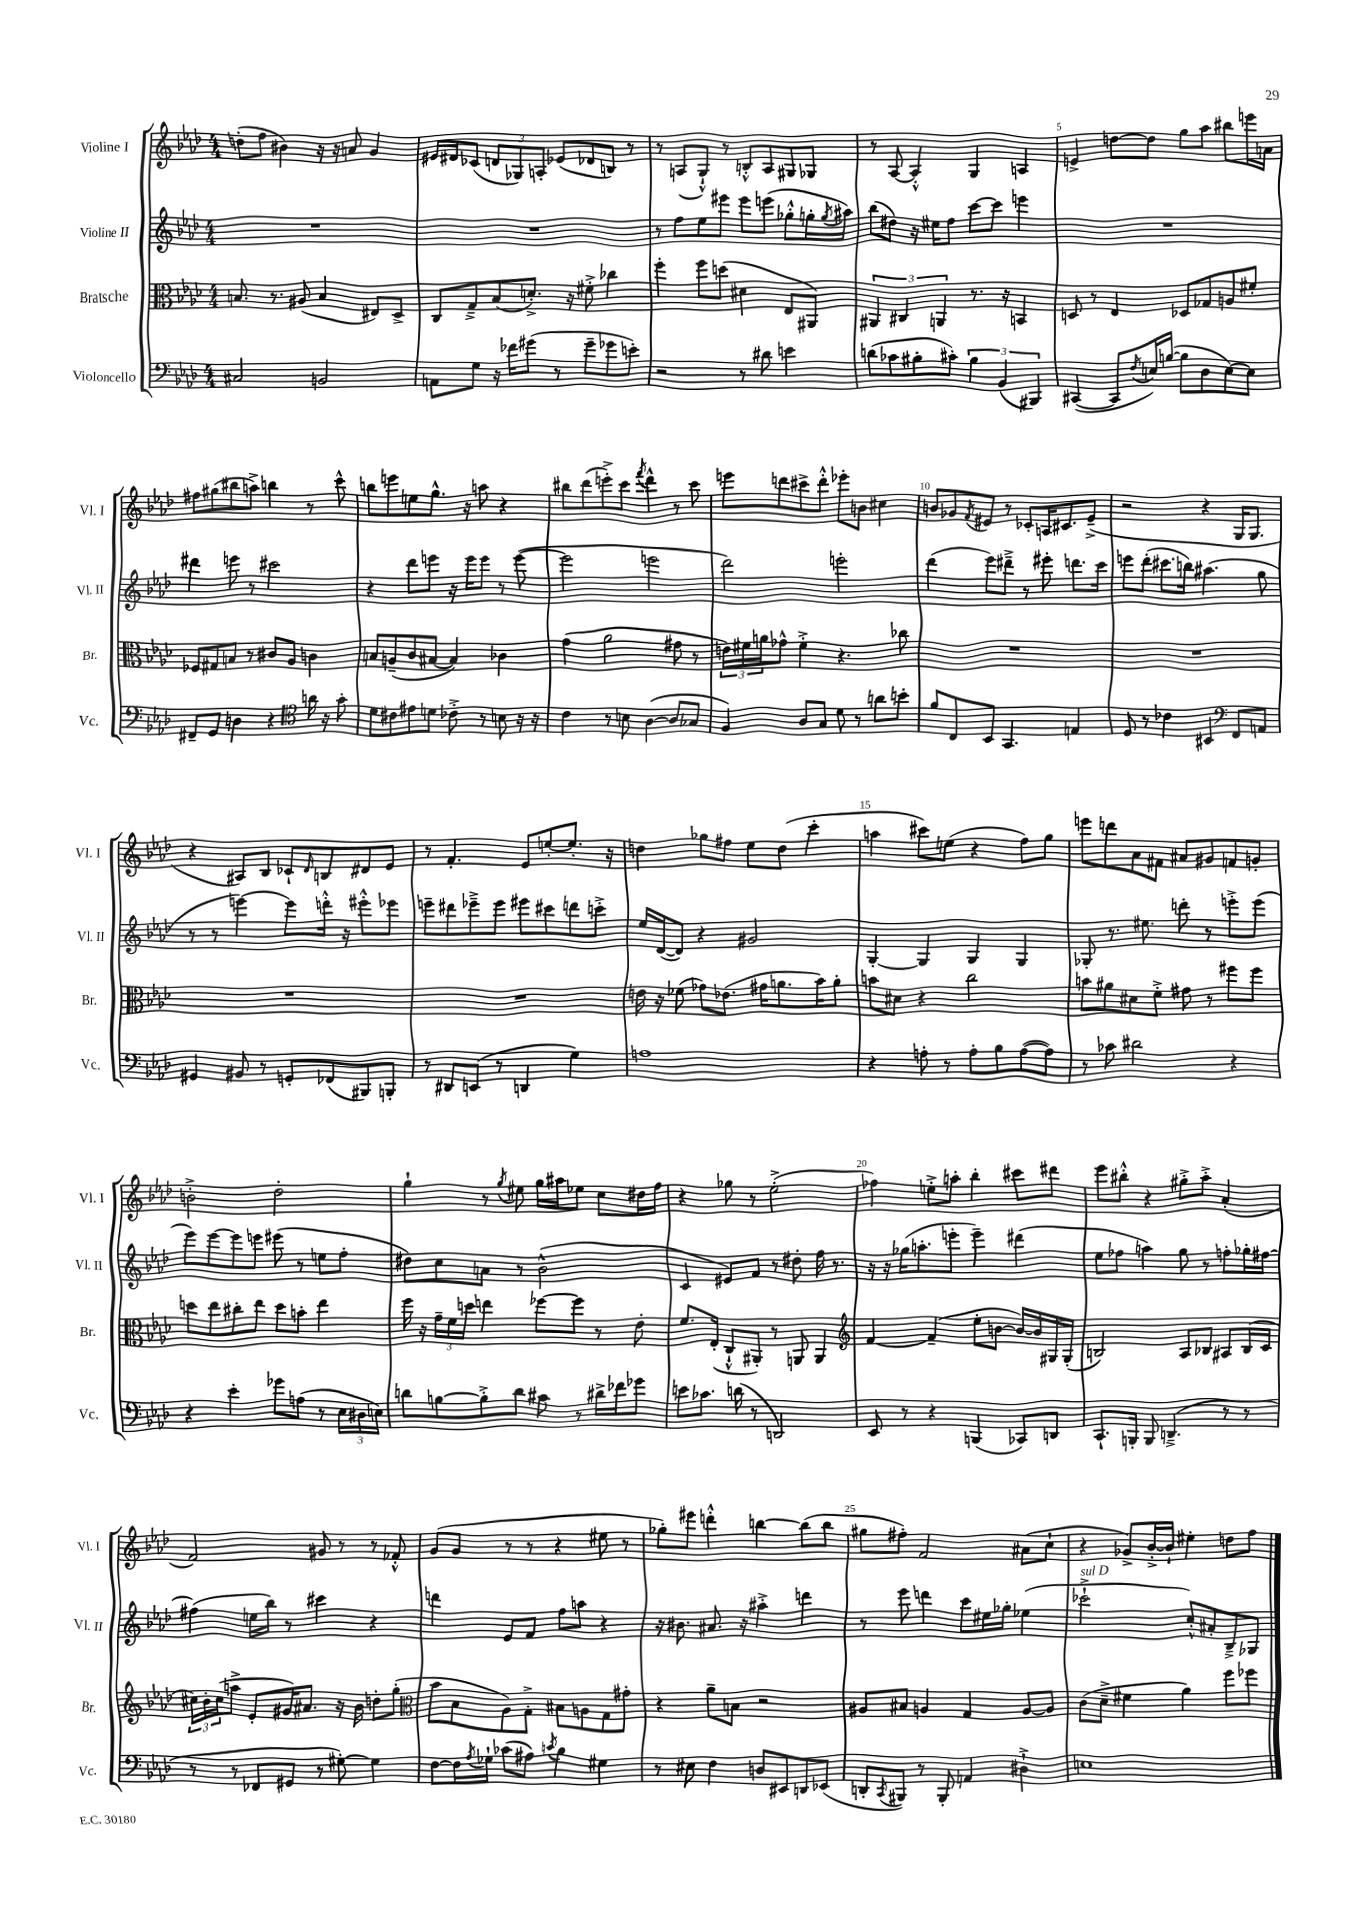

**kern	**kern	**kern	**kern
*staff4	*staff3	*staff2	*staff1
*clefF4	*clefC3	*clefG2	*clefG2
*k[b-e-a-d-]	*k[b-e-a-d-]	*k[b-e-a-d-]	*k[b-e-a-d-]
*M4/4	*M4/4	*M4/4	*M4/4
2C#/	8.B/	1r	(8dd'\L
.	.	.	8ff\J
.	8.r	.	.
.	.	.	4b#\)
.	(8A#/	.	.
2BB/	4B/	.	16r
.	.	.	16r
.	.	.	8a/
.	8E#/L)	.	4g/
.	8D-^/J	.	.
=	=	=	=
8AA\L	8C/L	1r	16e#/LL
.	.	.	16d#/J
8G\J	8G~^/	.	(8c-/J
16r	(8B-/	.	12d/L
16f-\LK	.	.	.
.	.	.	12G-/)
(8g#\J	8.d'^/J)	.	.
.	.	.	12A'/J
8r	.	.	(8e-/L
.	16r	.	.
8g#~\L	8f#'^\	.	8d-/
8g-\	4cc-\	.	8B/J)
8e'\J)	.	.	8r
=	=	=	=
2r	4ff'\	8r	8r
.	.	8ff\L	(8A/L
.	8ff\L	8ee-\	8G`^^/J)
.	(8dd\J	8eee#\J	8r
8r	4d#\	8eee#\L	8B'^^/L
8d#\	.	(8eee\J	8A/
4e\	8E-/L	8gg-'^^\L	8G#/
.	8AA#/J)	16gg'\L	8G-/J
.	.	8qgg/	.
.	.	16aa#\JJ)	.
=	=	=	=
(8d\L	6AA#/	(8bb-\L	8r
8c-\	.	8dd#\J)	[8A-/
.	6C#/	.	.
8B#'\	.	16r	4A-'^^/]
.	.	16ee#\LK	.
.	6AA/	.	.
8c#'\J)	.	8ff\J	.
6B#\	8.r	[8ccc\L	4G/
.	.	8ccc\]J	.
(6BB-/	.	.	.
.	16r	.	.
.	4BB/	4eee\	4A/
6BBB#/)	.	.	.
=	=	=	=
([4CC#/	8D/	1r	4e^/
.	8r	.	.
8CC#/]L	4E-/	.	[8dd\L
8qF/	.	.	.
16E/L)	.	.	8dd\]J
([16B/JJ	.	.	.
8B\]L	8D-/L	.	8gg\L
8D-\	8G-/	.	8aa-\J
[8E\)	8A/	.	8bb#\L
8E\]J	8f#'/J	.	16eee\L
.	.	.	16a\JJ
=	=	=	=
8FF#~/L	8F-/L	4ddd#\	8ff#\L
8GG/J	8G#/	.	(8gg#\
4D\	8B/J	8eee\	8bb#\
.	8r	8r	8aa^\J)
4r	8c#/L	2ccc#\	4bb\
.	8A-/J	.	.
*clefC4	*	*	*
16a\	4c\	.	8r
16r	.	.	.
8g'\	.	.	8ccc^^\
=	=	=	=
8d-\L	8B/L	4r	8bb\L
8c#\	(8A~/	.	8eee\
8e#\	8c/	8ddd-\L	8ee\
8d\J	[8B#/J	8eee\J	8.gg^^\J
8c-'^\	4B#/])	16r	.
.	.	16eee\LK	16r
8r	.	8eee\J	8aa\
8B\	4c-\	8r	4r
16r	.	([8eee\	.
16r	.	.	.
=	=	=	=
4c\	(4g\	2eee\]	8bb#\L
.	.	.	(8ddd-\
8r	2a-\	.	8eee'^\)
8B\	.	.	8ccc\J
.	.	.	8qfff/
([4A-\	.	2eee\	4ddd-^^\
8A-/]L	8g#\	.	8r
8G-/J	8r	.	8ccc\
=	=	=	=
4F/)	24e\LL)	2ddd-\)	8eee\L
.	24f#\	.	.
.	24a\J	.	.
.	8g-^^\J	.	8ddd\
8A-/L	4f#'^\	.	8ccc#^\
8G/J	.	.	8ddd'^^\J
8d-\	4.r	2eee'\	8eee-'\L
8r	.	.	8b\J
8a\L	.	.	4cc#\
8b'\J	8cc-\	.	.
=	=	=	=
8f/L	1r	(4ddd-\	8b/L
8C/	.	.	8g-/
.	.	.	8qf/
8BB-/J	.	8eee-\L)	8e#/J
4.GG/	.	8ddd#~^\J	8r
.	.	8r	8c-'/L
.	.	8eee#'\	16A/K
.	.	.	8.c#/
4E/	.	8.ddd\L	.
.	.	.	(8e#~^/J
.	.	16ccc\Jk	.
=	=	=	=
8D-/	1r	8eee\L	2r
8r	.	(8ddd-'\J	.
4c-\	.	8.ccc#\L	.
.	.	16bb\Jk)	.
4BB#/	.	(4.aa#\	4r
*clefF4	*	*	*
8FF/L	.	.	16G/LK
.	.	.	8.G/J
8AA/J	.	8gg\	.
=	=	=	=
4GG#/	1r	8r	4r
.	.	8r	.
8BB#/	.	[4eee\)	8A#/L)
8r	.	.	8B-/J
8GG'/L	.	8eee\]L	8c-`/L
.	.	.	16qqd-/
(8FF-/	.	16ddd'^^\Jk	8B/
.	.	16r	.
8BBB#/)	.	8eee#'^^\L	8d#/
8BBB'/J	.	8eee-\J	8e-/J
=	=	=	=
8r	1r	8eee~\L	8r
8DD#/L	.	8ddd#\	4.f'/
(8EE/J	.	8eee-~^\	.
8r	.	8eee-\J	.
4DD/	.	8eee#\L	8e-/L
.	.	8ccc#\	[8ee'/
4G\)	.	8ddd\	8.ee'/]J
.	.	8ccc'^\J	.
.	.	.	16r
=	=	=	=
1A	16e\	16ee-/LL	4dd\
.	16r	([16d-/J	.
.	(8f-\	8d-/]J)	.
.	8g-\L)	4r	8gg-\L
.	(8.e-\J	.	8ff#\J
.	.	2g#/	8ee-\L
.	16g#\LK	.	.
.	8.a\	.	(8dd\J
.	.	.	4ccc'\
.	16b-\K)	.	.
.	8a'\J	.	.
=	=	=	=
4r	8b\L	[4G'/	4aa\
.	8d#\J	.	.
8A'\	4r	4G/]	8ccc#\L)
8r	.	.	(8ee\J
8A'\L	2cc\	4G/	4r
8B-\	.	.	.
([8A\	.	4G/	8ff\L)
8A\]J)	.	.	8gg\J
=	=	=	=
8r	8b\L	8G-'/	8eee\L
8c-\	8a#\	8.r	8ddd\
2d#\	8d#\	.	8a-\
.	.	8.ee#\	.
.	8f'^\J	.	8f#\J
.	8g#\	8ddd'\	8a#/L
.	8r	8r	8g#/
4r	8ff#\L	8eee'^\L	8f/
.	8ff#\J	(8eee\J	8g'/J
=	=	=	=
4r	8dd\L	8eee-\L)	2b'^\
.	8ee-\	[8eee-\	.
4e-'\	8cc#'\	8eee-\]	.
.	8ee-\J	8eee\J	.
8g-\L	8dd\L	(8eee#\	2dd-'\
(8A\J	8b'\J	8r	.
8r	4ee-\	8ee\L	.
24E-\LL	.	8ff'\J	.
24D#\	.	.	.
24E\JJ)	.	.	.
=	=	=	=
8d\L	16ff\	8dd#\L)	4gg`\
.	16r	.	.
[8B\	24g~\LL	8cc\	.
.	24f\	.	.
.	24dd\JJ	.	.
8B'^\]	4ee\	8a\J	8r
.	.	.	8qgg/
8d\J	.	8r	8ee#\
8c#\	[8ff-\L	(2b-^^\	16gg\LL
.	.	.	16aa#\J
8r	8ff-\]J	.	8ee-\J
16d#^\LL	8r	.	8cc\L
16f-\J	.	.	.
8g-\J	8e-'\	.	16dd#\L
.	.	.	16ff\JJ
=	=	=	=
8e\L	8.f/L	4c/	4r
8.c-\J	.	.	.
.	(16E-'/Jk	.	.
.	8C`^^/L	8e#/L)	8gg-\
(16d\	.	.	.
8r	8AA#'/J)	8f/J	8r
2DD/)	8r	8r	(2ee-'^\
.	8AA/	8dd#'\	.
.	4AA/	16ff\	.
.	.	8.r	.
=	=	=	=
*	*clefG2	*	*
8EE-/	[4f/	16r	4ff-\)
.	.	16r	.
8r	.	(16gg-\LK	.
.	.	8.aa'\	.
4r	(4f~/]	.	8ee'^\L
.	.	8eee'\J	8aa'\J
(4BBB/	8ee-'\L	4eee~\)	4bb-'\
.	[8b\J	.	.
8CC-/L)	16b/_LL)	(4ddd#\	8ccc#\L
.	16b/]	.	.
8DD/J	16G#/	.	8ddd#\J
.	(16G#'/JJ	.	.
=	=	=	=
8.CC`/L	2B/)	8ee-\L	8eee-\L
.	.	8ff-\J	8bb#'^^\J
16BBB'/Jk	.	.	.
8BBB/	.	4aa\)	4r
(4.DD~^/	.	.	.
.	8A-/L	8gg\	8gg#'^\L
.	8B-/J	8r	8aa-'^\J
8r	8A#/L	8ff'\L	(4a-'/
8r	(16B-/L	16gg-'\L	.
.	16c/JJ	[16ff#\JJ	.
=	=	=	=
8r	24cc#\LL)	(4ff#\]	2f/)
.	24b-'\	.	.
.	(24cc#\J	.	.
8r	8aa^\J	.	.
8FF-/L	8e-'/L	16ee\LL	.
.	.	16bb-\JJ)	.
8GG#/J	16g#/K)	8r	.
.	8.a#/J	.	.
8r	.	4ccc#\	8g#/
[8G#'\)	16r	.	8r
.	16b-\	.	.
4G#\]	8dd'\L	4r	8r
.	(8gg'\J	.	8f-'^^/
=	=	=	=
*	*clefC3	*	*
[8F\L	8b-\L	4ddd\	(8g/L
16F\]L	8B-\	.	8g/J
8qA-/	.	.	.
16G-`\JJ	.	.	.
(8c-\L	8A-\)	8e-/L	8r
8A#\J)	8G'^\J	8f/J	8r
8qc/	.	.	.
4B-\	8B#\L	8ff\L	4r
.	8A\	8aa\J	.
4G#\	8G\	4r	8ee#\
.	8g#'\J	.	8r
=	=	=	=
8r	4r	16r	8gg-'\L)
.	.	8.b#\	.
8E#\	.	.	8eee#\J
4F\	8a-~\L	8.a#/	4ddd'^^\
.	8B\J	.	.
.	.	16r	.
8D/L	2r	4aa#'^\	[4bb\
8EE#/	.	.	.
8DD/	.	4ddd\	(8bb\]L
(8EE-/J	.	.	8bb\J
=	=	=	=
8DD'/L	8A#/L	8r	8gg#\L
8qCC/	.	.	.
8BBB#/J)	8B#/J	8eee-\	8ff#'\J)
8r	4A/	4ddd\	2f/
8BBB#'/	.	.	.
4AA/	4G/	8ccc\L	.
.	.	16ee#\L	.
.	.	16gg-'\JJ	.
4D#`^\	[8A/L	(4ee-\	(8a#\L
.	8A/]J	.	8cc`\J
=	=	=	=
1E	(8c\L	2ccc-`^\	4r
.	8d-~^\J	.	.
.	4f#\	.	8g-^/L)
.	.	.	[16b-'^/L
.	.	.	16b-`/]JJ
.	4a-\)	8cc'^^/L)	4ee#'\
.	.	8a#'/	.
.	8ff\L	8B-~^/	8dd\L
.	8ff-\J	8G-/J	8ff\J
==	==	==	==
*-	*-	*-	*-
